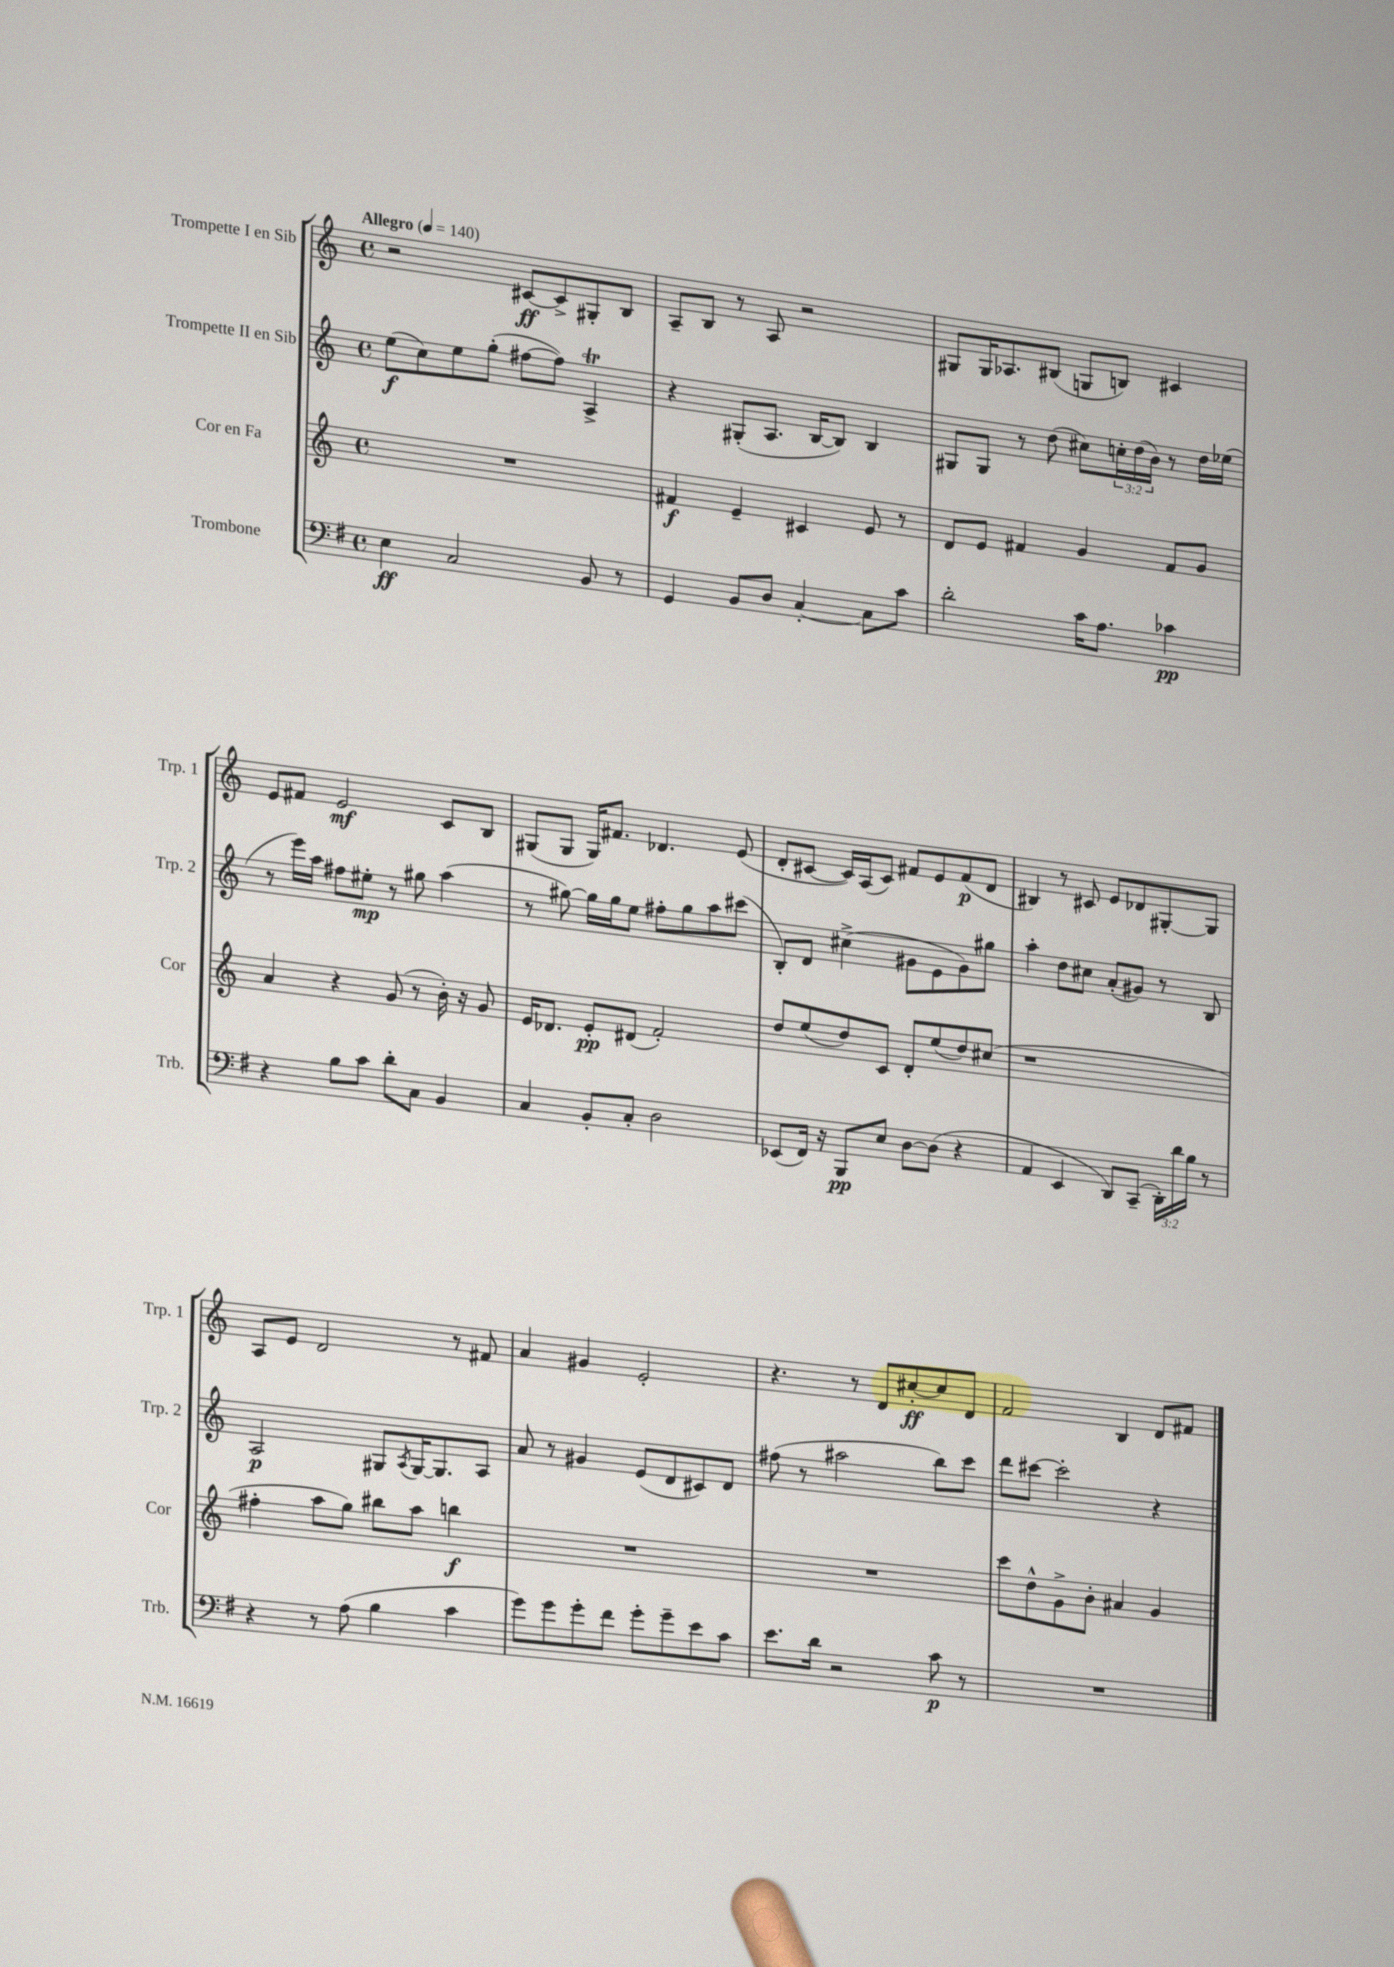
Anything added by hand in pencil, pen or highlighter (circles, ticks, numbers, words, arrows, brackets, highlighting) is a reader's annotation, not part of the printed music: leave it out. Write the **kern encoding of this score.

**kern	**kern	**kern	**kern
*staff4	*staff3	*staff2	*staff1
*clefF4	*clefG2	*clefG2	*clefG2
*k[f#]	*k[]	*k[]	*k[]
*M4/4	*M4/4	*M4/4	*M4/4
*met(c)	*met(c)	*met(c)	*met(c)
*MM140	*MM140	*MM140	*MM140
4E	1r	(8ee	2r
.	.	8cc)	.
2C	.	8ee	.
.	.	(8gg'	.
.	.	[8ff#	[8c#
.	.	8ff#])	8c#^]
8BB	.	4A^	8G#'
8r	.	.	8B
=	=	=	=
4GG	4f#	4r	8A~
.	.	.	8B
8BB	4e~	(8G#'	8r
8D	.	8.A	8A
[4C'	4c#	.	2r
.	.	[16B	.
.	.	8B])	.
8C]	8e	4B	.
8c	8r	.	.
=	=	=	=
2d'	8d	8G#	8G#
.	8e	8G#	16G#
.	.	.	8.A-
.	4f#	8r	.
.	.	(8dd	(8B#
16c	4g	8cc#)	8G
8.A	.	.	.
.	.	24cc'	8B)
.	.	(24dd	.
.	.	24b)	.
4c-	8f#	8r	4c#
.	8g	16dd	.
.	.	(16ee-	.
=	=	=	=
4r	4a	8r	8e
.	.	16eee)	8f#
.	.	16aa	.
8B	4r	8ff#	2e
8c	.	8ee#'	.
8d'	(8g	8r	.
8C	8r	8gg#	.
4BB	16b')	(4aa	8c
.	16r	.	.
.	8g	.	8B
=	=	=	=
4C	16e	8r	(8G#
.	8.d-	.	.
.	.	[8gg#)	8G#
8BB'	8e'	16gg#]	16G#)
.	.	16gg#	8.f#
8C'	(8d#	8ee	.
2D	2f')	8ff#'	4.d-
.	.	8gg#	.
.	.	8aa	.
.	.	(8ccc#	(8e
=	=	=	=
(8EE-	8dd	8B')	8d'
16FF#)	(8ee	8d	[8c#
16r	.	.	.
8BBB	8dd)	(4cc#^	16c#])
.	.	.	(16A
8E	8c	.	8c#)
[8D	8d'	8g#	8f#
(8D]	(8ee	8e	8e
4r	8dd)	8g#)	(8f#
.	(8cc#	8gg#	8d
=	=	=	=
4AA	1r	4aa'	4B#)
4EE	.	8dd	8r
.	.	8cc#	8c#
8DD)	.	(8a'	8e
(8CC~	.	8g#)	8d-
24DD')	.	8r	[8G#'
24d	.	.	.
24B	.	.	.
8r	.	8B	8G#]
=	=	=	=
4r	4ff#'	2A	8A
.	.	.	8e
8r	8aa	.	2d
(8A	8gg)	.	.
4B	8bb#	8G#	.
.	.	8qA	.
.	8aa	[16G#	.
.	.	8.G#]	.
4c	4bb	.	8r
.	.	8A	8f#
=	=	=	=
8g)	1r	8a	4a
8g	.	8r	.
8g'	.	4g#	4g#
8f#	.	.	.
8g'	.	(8e	2e'
8g~	.	8d	.
8e	.	8c#)	.
8c	.	8d	.
=	=	=	=
8.e	1r	(8ff#	4.r
.	.	8r	.
16d	.	.	.
2r	.	2aa#	.
.	.	.	8r
.	.	.	8d
.	.	.	[8cc#'
8c	.	8bb)	8cc#]
8r	.	8ccc	8d
=	=	=	=
1r	8ccc	8ddd	2f
.	8dd^^	[8ccc#	.
.	8g^	2ccc#']	.
.	8b'	.	.
.	4a#	.	4B
.	4g	4r	8d
.	.	.	8f#
==	==	==	==
*-	*-	*-	*-
